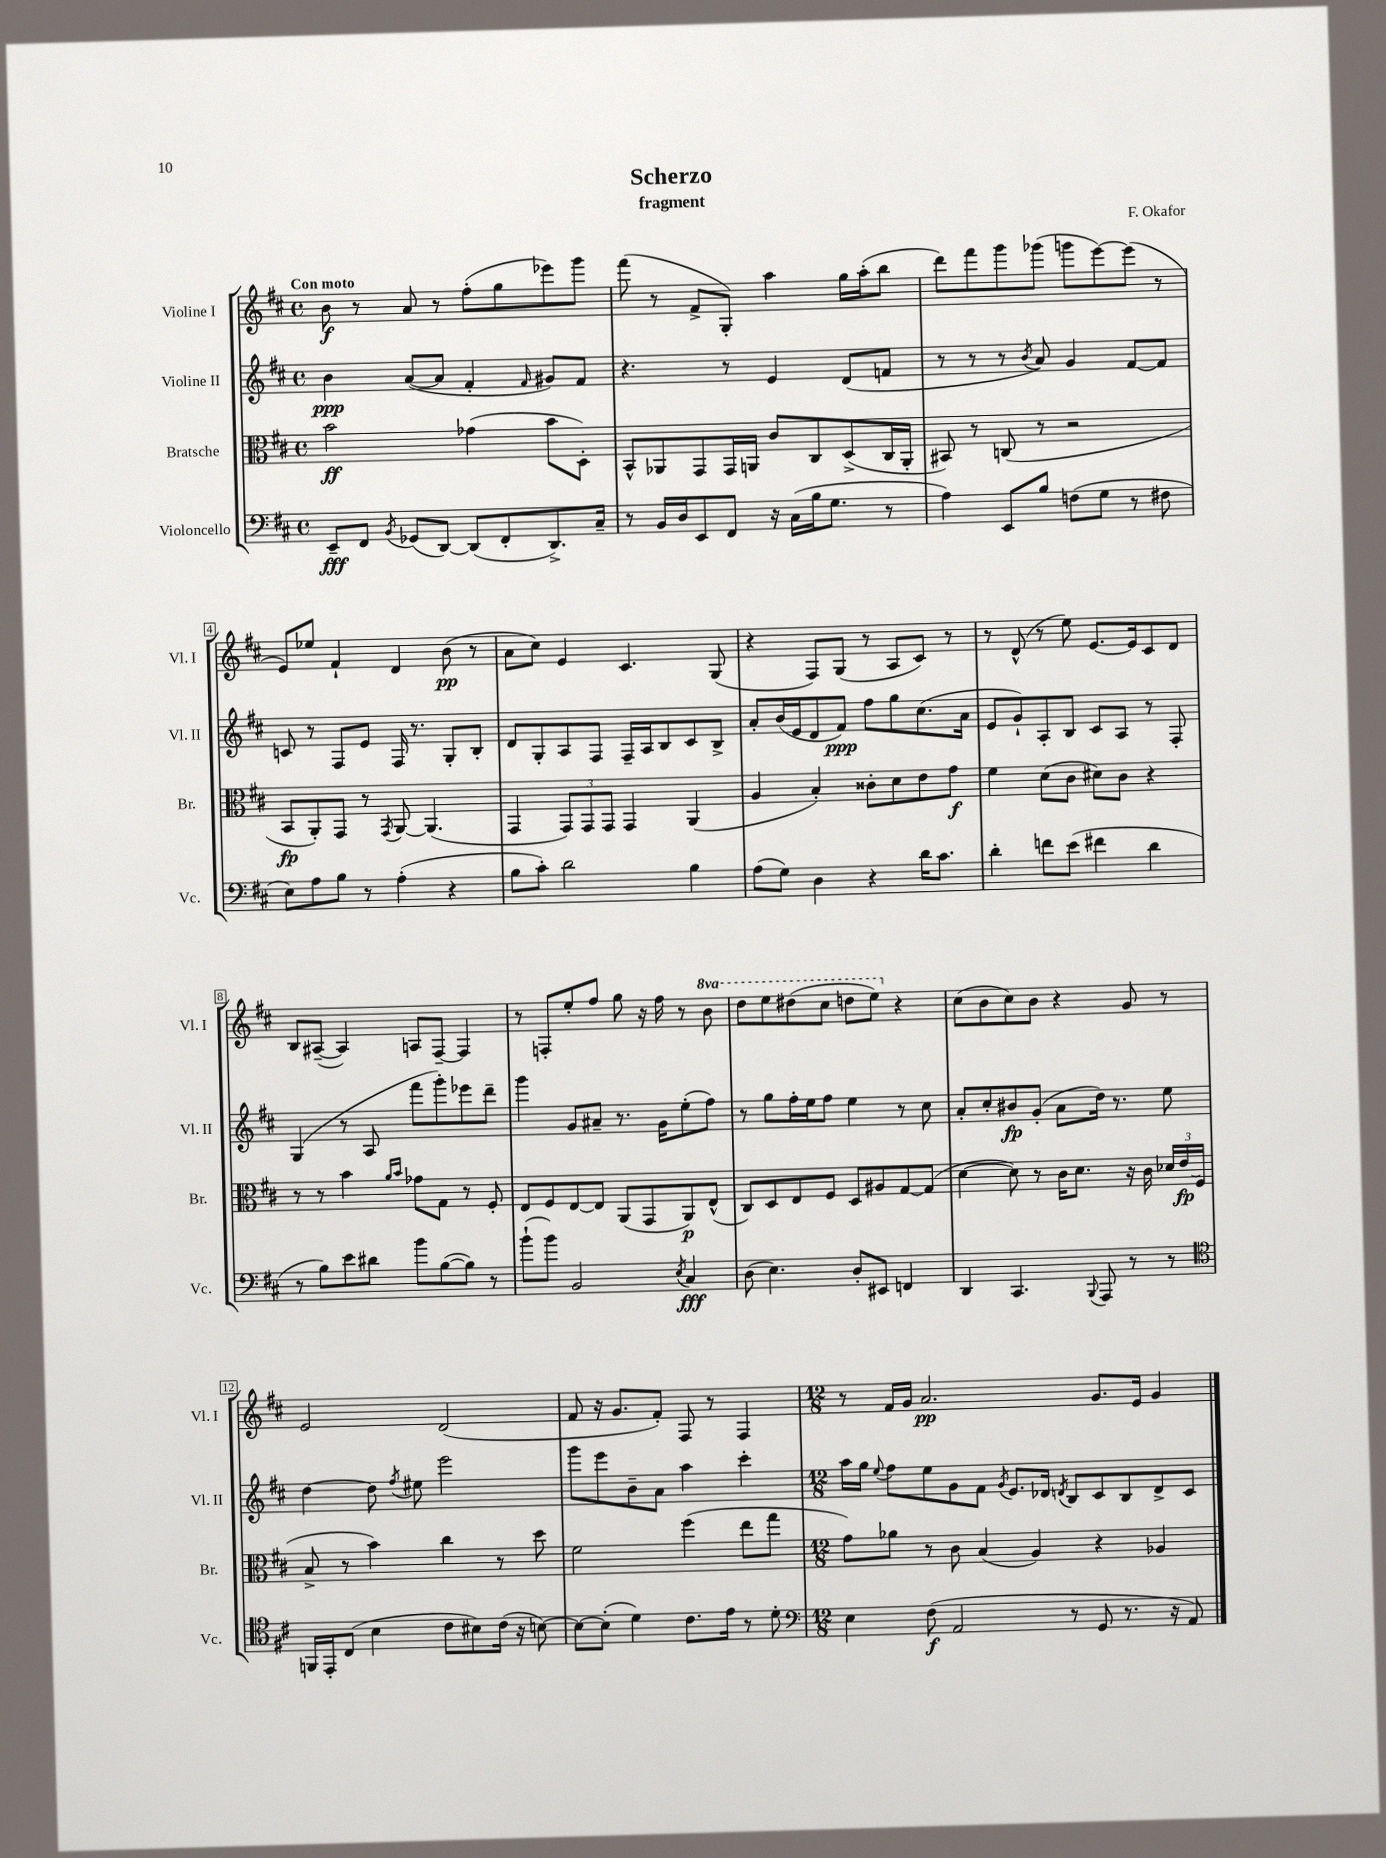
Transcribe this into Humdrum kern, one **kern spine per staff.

**kern	**dynam	**kern	**dynam	**kern	**dynam	**kern	**dynam
*part4	*part4	*part3	*part3	*part2	*part2	*part1	*part1
*staff4	*staff4	*staff3	*staff3	*staff2	*staff2	*staff1	*staff1
*I"Violoncello	*	*I"Bratsche	*	*I"Violine II	*	*I"Violine I	*
*I'Vc.	*	*I'Br.	*	*I'Vl. II	*	*I'Vl. I	*
*clefF4	*	*clefC3	*	*clefG2	*	*clefG2	*
*k[f#c#]	*	*k[f#c#]	*	*k[f#c#]	*	*k[f#c#]	*
*M4/4	*	*M4/4	*	*M4/4	*	*M4/4	*
*met(c)	*	*met(c)	*	*met(c)	*	*met(c)	*
=1	=1	=1	=1	=1	=1	=1	=1
!	!	!	!	!	!	!LO:TX:a:B:t=Con moto	!
8EE~/L	fff	2b\	ff	4b\	ppp	8b\	f
8FF#/J	.	.	.	.	.	8r	.
8qBB/	.	.	.	.	.	.	.
(8GG-X/L	.	.	.	([8a/L	.	8a/	.
[8DD/J)	.	.	.	8a/J]	.	8r	.
(8DD/L]	.	(4g-X\	.	4f#'/	.	(8ff#'\L	.
8FF#'/	.	.	.	.	.	8gg\	.
.	.	.	.	16qqf#/	.	.	.
8.DD^/)	.	8b\L	.	8g#X/L)	.	8eee-X\)	.
.	.	8D'\J)	.	8f#/J	.	8ggg\J	.
16C#~/Jk	.	.	.	.	.	.	.
=2	=2	=2	=2	=2	=2	=2	=2
8r	.	8BB^^/L	.	4.r	.	(8fff#\	.
16BB/LL	.	8AA-X/	.	.	.	8r	.
16D/J	.	.	.	.	.	.	.
8EE/	.	8GG/	.	.	.	8f#^/L	.
8FF#/J	.	16GG/L	.	8r	.	8G'/J)	.
.	.	16AAn/JJ	.	.	.	.	.
16r	.	8c#/L	.	4e/	.	4aa\	.
(16C#\LL	.	.	.	.	.	.	.
16B\J	.	8C#/	.	.	.	.	.
8.G\J	.	.	.	.	.	.	.
.	.	(8D^/	.	(8d/L	.	16gg\LL	.
.	.	.	.	.	.	(16aa'\J	.
8r	.	16C#/L	.	8fn/J	.	8bb\J	.
.	.	16AA'/JJ	.	.	.	.	.
=3	=3	=3	=3	=3	=3	=3	=3
4A\)	.	8BB#X/)	.	8r	.	8ddd\L)	.
.	.	8r	.	8r	.	8fff#\	.
8EE/L	.	(8Cn/	.	8r	.	8ggg\	.
.	.	.	.	8qb/	.	.	.
8B/J	.	8r	.	8a/)	.	(8ggg-X\J	.
(8Fn\L	.	2r	.	4g/	.	8gggn\L	.
8G\J	.	.	.	.	.	[8eee\)	.
8r	.	.	.	[8f#/L	.	(8eee\J]	.
8F#X\	.	.	.	8f#/J]	.	8r	.
!!LO:LB:g=z
=4	=4	=4	=4	=4	=4	=4	=4
8E\L)	.	8BB/L	fp	8cn/	.	8e/L)	.
8A\	.	8AA'/)	.	8r	.	8ee-X/J	.
8B\J	.	8GG/J	.	8F#/L	.	4f#`/	.
8r	.	8r	.	8e/J	.	.	.
.	.	8qGG/	.	.	.	.	.
(4A'\	.	[8AA/	.	16F#/	.	4d/	.
.	.	.	.	8.r	.	.	.
.	.	(4.AA/]	.	.	.	.	.
4r	.	.	.	8G'/L	.	(8b\	pp
.	.	.	.	8B'/J	.	8r	.
=5	=5	=5	=5	=5	=5	=5	=5
8B\L	.	4GG/	.	8d/L	.	8a\L	.
8c#'\J)	.	.	.	8G'/	.	8cc#\J)	.
2d\	.	12GG/L)	.	8A/	.	4e/	.
.	.	12GG/	.	.	.	.	.
.	.	.	.	8F#/J	.	.	.
.	.	12GG/J	.	.	.	.	.
.	.	4GG/	.	16F#~/LL	.	4.c#/	.
.	.	.	.	16A/J	.	.	.
.	.	.	.	8B/	.	.	.
4B\	.	(4AA/	.	8c#/	.	.	.
.	.	.	.	8B^/J	.	(8G/	.
=6	=6	=6	=6	=6	=6	=6	=6
(8A\L	.	4A/	.	8a'/L	.	4r	.
8G\J)	.	.	.	(16b/L	.	.	.
.	.	.	.	16e/J	.	.	.
4D\	.	4B'/)	.	8d/	.	8F#/L)	.
.	.	.	.	8f#/J)	ppp	(8G/J	.
4r	.	8c##X'\L	.	8ff#\L	.	8r	.
.	.	8d\	.	8gg\	.	8A/L	.
16d\KL	.	8e\	.	(8.cc#\	.	8c#/J)	.
8.c#\J	.	.	.	.	.	.	.
.	.	8g\J	f	.	.	8r	.
.	.	.	.	16a\Jk	.	.	.
=7	=7	=7	=7	=7	=7	=7	=7
4d'\	.	4f#\	.	8e/L	.	8r	.
.	.	.	.	8g`/)	.	(8d^^/	.
8fn\L	.	(8d\L	.	8A'/	.	8r	.
(8e\J	.	8c#\J	.	8B/J	.	8ee\)	.
4f#X\	.	8d#X\L)	.	8c#/L	.	[8.e/L	.
.	.	8c#\J	.	8A/J	.	.	.
.	.	.	.	.	.	16e/k]	.
4d\	.	4r	.	8r	.	8c#/	.
.	.	.	.	8F#'/	.	8d/J	.
!!LO:LB:g=z
=8	=8	=8	=8	=8	=8	=8	=8
8r	.	8r	.	(4G/	.	8B/L	.
8B\L)	.	8r	.	.	.	([8A#X~/J	.
8e\	.	4b\	.	8r	.	4A#/])	.
8d#X\J	.	.	.	8A/	.	.	.
.	.	16qqa/LL	.	.	.	.	.
.	.	16qqb/JJ	.	.	.	.	.
8b\L	.	8g-X\L	.	8fff#\L	.	8An/L	.
([8B\	.	8G\J	.	8ggg'\)	.	[8F#~/J	.
8B\J])	.	8r	.	8eee-X\	.	4F#/]	.
8r	.	8F#'/	.	8ddd~\J	.	.	.
=9	=9	=9	=9	=9	=9	=9	=9
(8b`\L	.	8E/L	.	4ggg\	.	8r	.
8b\J)	.	8F#/	.	.	.	8Fn'/L	.
2BB/	.	[8E/	.	8g/L	.	8ee'/	.
.	.	8E/J]	.	8a#X~/J	.	8ff#/J	.
.	.	(8AA/L	.	8.r	.	8gg\	.
.	.	8GG/	.	.	.	16r	.
.	.	.	.	16g\KL	.	16ff#\	.
8qE/	.	.	.	.	.	.	.
4C#/	fff	8AA/)	p	(8ee'\	.	8r	.
*	*	*	*	*	*	*8va	*
.	.	(8E^^/J	.	8ff#\J)	.	8bb\	.
=10	=10	=10	=10	=10	=10	=10	=10
(8D\	.	8C#/L)	.	8r	.	8ddd\L	.
4.E\)	.	8D/	.	8gg\L	.	8eee\	.
.	.	8E/	.	16ff#'\L	.	(8ddd#X\	.
.	.	.	.	16ee\J	.	.	.
.	.	8F#/J	.	8ff#\J	.	8ccc#\J	.
8D'/L	.	8D/L	.	4ee\	.	8dddn\L	.
8EE#X/J	.	8A#X/	.	.	.	8eee\J)	.
*	*	*	*	*	*	*X8va	*
4FFn/	.	[8G/	.	8r	.	4r	.
.	.	(8G/J]	.	8cc#\	.	.	.
=11	=11	=11	=11	=11	=11	=11	=11
4DD/	.	[4d\	.	8a'/L	.	(8cc#\L	.
.	.	.	.	8cc#'/	.	8b\	.
4.CC#/	.	8d\])	.	8b#X/	fp	8cc#\)	.
.	.	8r	.	(8g'/J	.	8b\J	.
.	.	16c#\KL	.	8a\L	.	4r	.
.	.	8.d\J	.	.	.	.	.
8qqBBB/	.	.	.	.	.	.	.
8AAA/	.	.	.	16dd\Jk)	.	.	.
.	.	.	.	8.r	.	.	.
8r	.	16r	.	.	.	8g/	.
.	.	16c#\	.	.	.	.	.
8r	.	24d-X/LL	.	8ee\	.	8r	.
.	.	24e/	fp	.	.	.	.
.	.	(24F#/JJ	.	.	.	.	.
!!LO:LB:g=z
=12	=12	=12	=12	=12	=12	=12	=12
*clefC4	*	*	*	*	*	*	*
16FFn/LL	.	8B^/	.	[4dd\	.	2e/	.
16EE'/J	.	.	.	.	.	.	.
(8C#/J	.	8r	.	.	.	.	.
4B\	.	4b\)	.	8dd\]	.	.	.
.	.	.	.	8qff#/	.	.	.
.	.	.	.	8ee#X\	.	.	.
8c#\L	.	4cc#\	.	2eee\	.	(2d/	.
8B#X\)	.	.	.	.	.	.	.
(16c#\Jk	.	8r	.	.	.	.	.
16r	.	.	.	.	.	.	.
[8Bn\)	.	8dd\	.	.	.	.	.
=13	=13	=13	=13	=13	=13	=13	=13
8B\L_	.	2f#\	.	8ggg\L	.	8f#/	.
(8B'\J]	.	.	.	8eee\	.	16r	.
.	.	.	.	.	.	8.g/L	.
4d\)	.	.	.	8b~\	.	.	.
.	.	.	.	8a\J	.	8f#'/J)	.
8.c#\L	.	(4ff#\	.	4aa\	.	8F#/	.
.	.	.	.	.	.	8r	.
16e\Jk	.	.	.	.	.	.	.
8r	.	8ee\L	.	4ccc#'\	.	4F#/	.
8d'\	.	8gg\J	.	.	.	.	.
=14	=14	=14	=14	=14	=14	=14	=14
*clefF4	*	*	*	*	*	*	*
*M12/8	*	*M12/8	*	*M12/8	*	*M12/8	*
4E\	.	8g\L)	.	16aa\LL	.	8r	.
.	.	.	.	16gg\JJ	.	.	.
.	.	.	.	8qqee/	.	.	.
.	.	8a-X\J	.	8ff#\L	.	16f#/LL	.
.	.	.	.	.	.	16g/JJ	.
(8F#\	f	8r	.	8ee\	.	2.a/	pp
2AA/	.	8c#\	.	8g\	.	.	.
.	.	(4B/	.	8f#\J	.	.	.
.	.	.	.	8qg/	.	.	.
.	.	.	.	8.e/L	.	.	.
.	.	4A/)	.	.	.	.	.
.	.	.	.	16d-X/Jk	.	.	.
.	.	.	.	8qdn/	.	.	.
8r	.	.	.	8B/L	.	.	.
8GG/	.	4r	.	8c#/	.	8.g/L	.
8.r	.	.	.	8B/	.	.	.
.	.	.	.	.	.	16e/Jk	.
.	.	4A-X/	.	8d^/	.	4g/	.
16r	.	.	.	.	.	.	.
8AA/)	.	.	.	8c#/J	.	.	.
==	==	==	==	==	==	==	==
*-	*-	*-	*-	*-	*-	*-	*-
